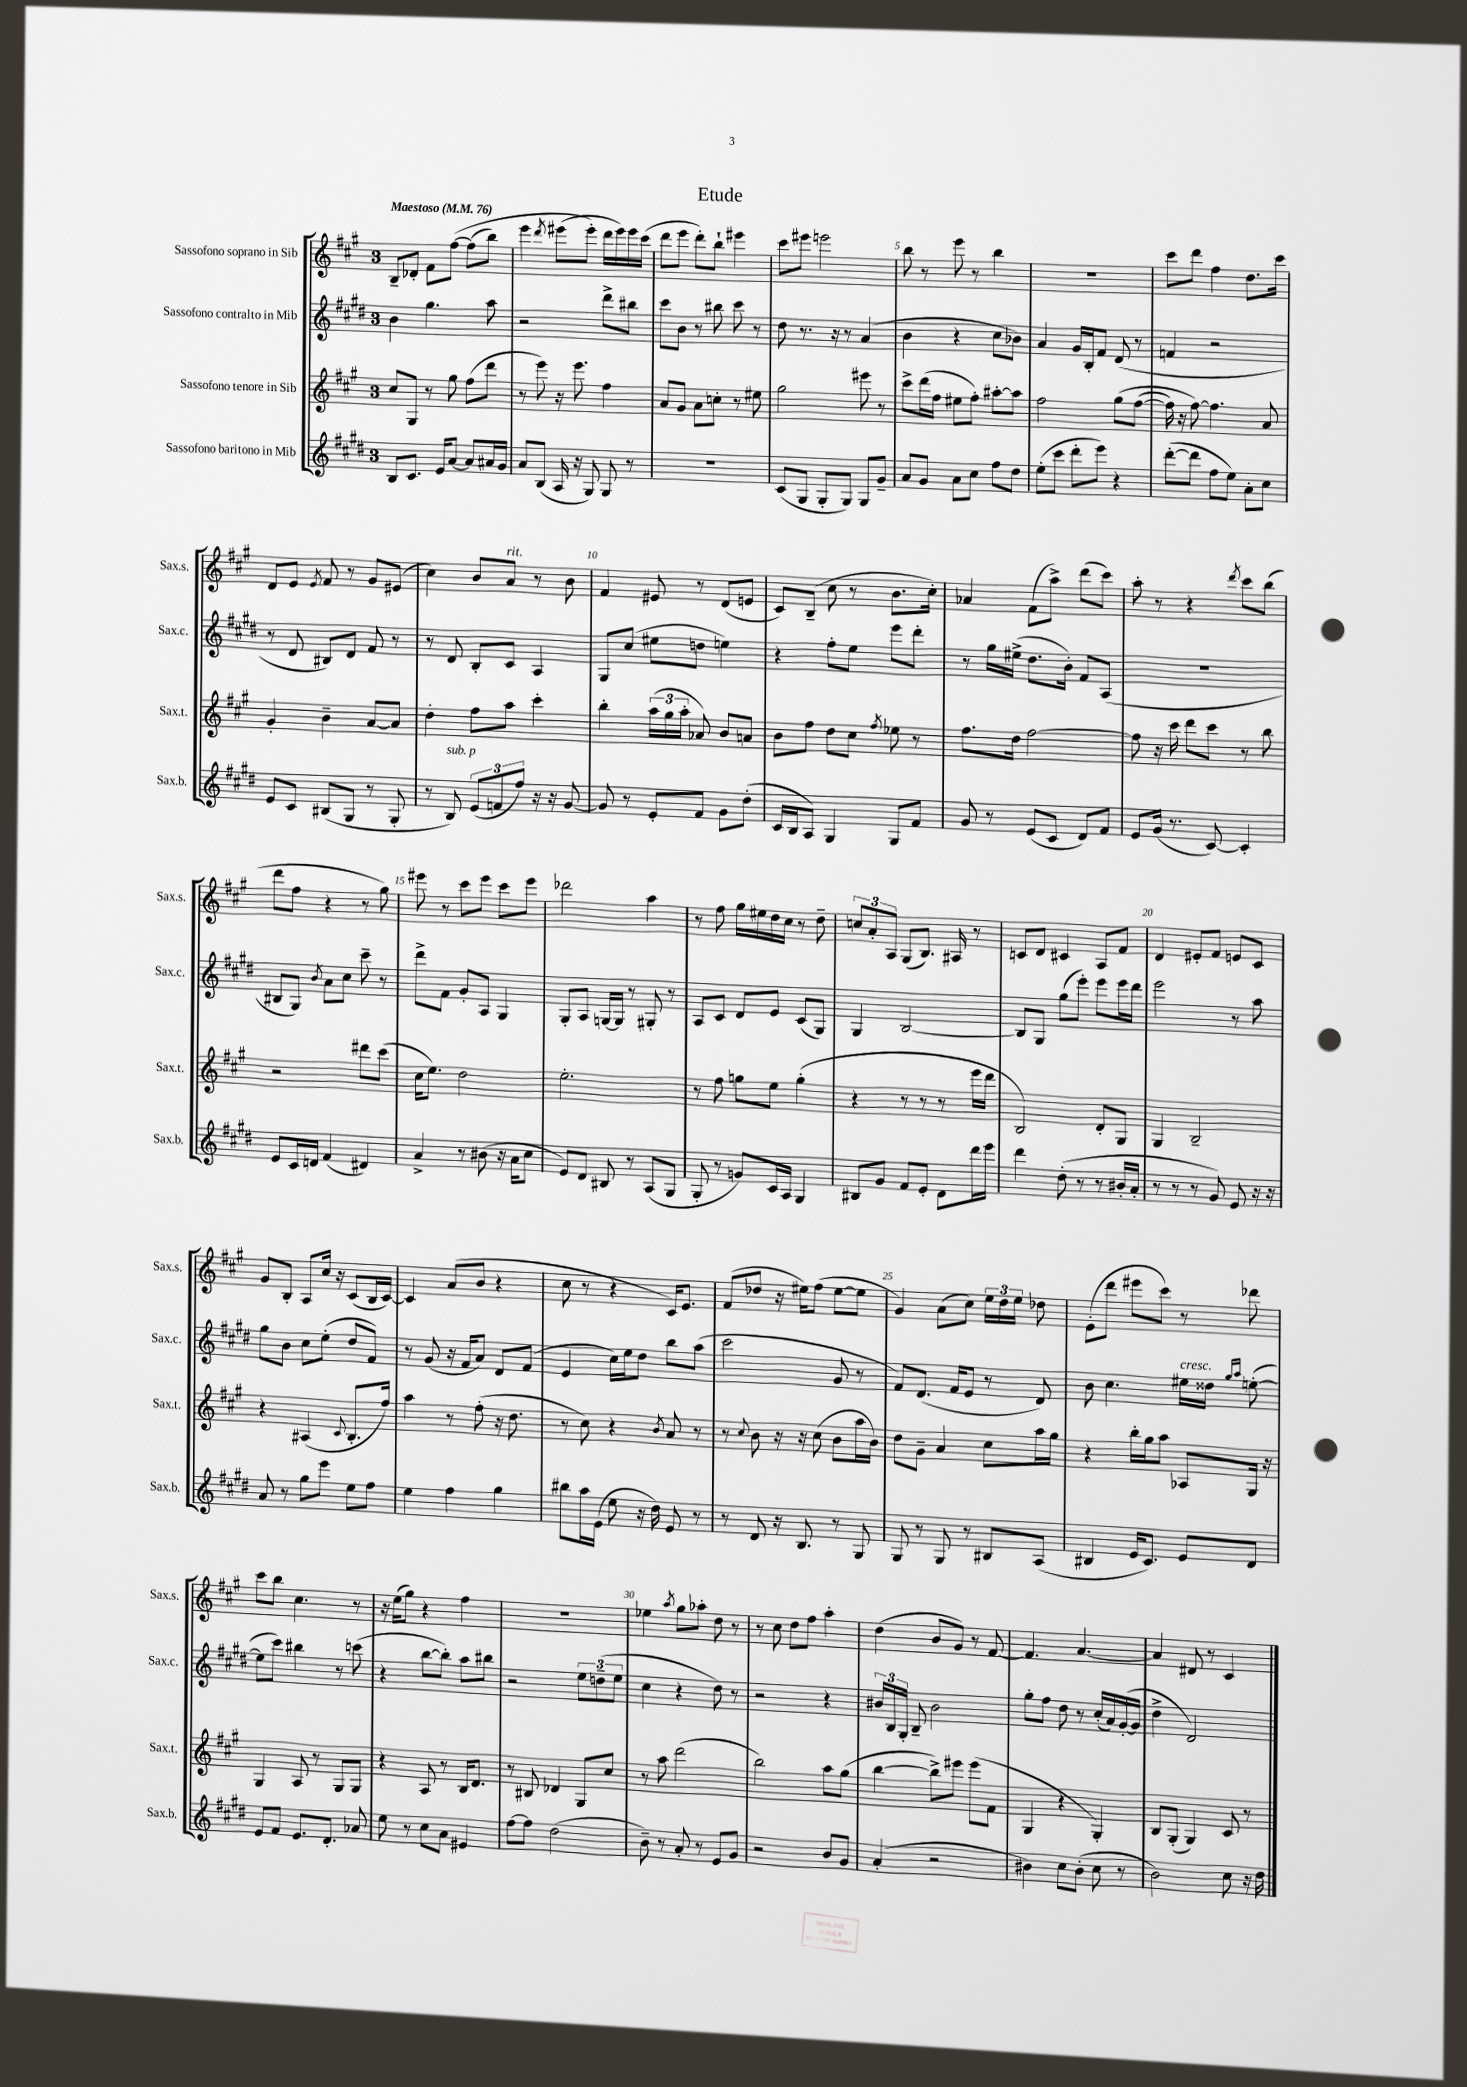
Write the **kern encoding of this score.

**kern	**kern	**kern	**kern
*staff4	*staff3	*staff2	*staff1
*clefG2	*clefG2	*clefG2	*clefG2
*k[f#c#g#d#]	*k[f#c#g#]	*k[f#c#g#d#]	*k[f#c#g#]
*M3/4	*M3/4	*M3/4	*M3/4
*MM76	*MM76	*MM76	*MM76
8B	8cc#	4b	8B~
8.c#	8G#	.	8d-'
.	8r	4.gg#	8f#
16e	.	.	.
[8a	8gg#	.	&([8ff#
8a]	(8ff#	.	(8ff#]
16a#	8ddd	8aa	8bb)
16g#	.	.	.
=	=	=	=
8a	8r	2r	4eee
(8B	8eee)	.	.
.	.	.	8qddd
16A	16r	.	(8eee#
16r	8.eee	.	.
8G#)	.	.	8eee#'&)
8G#	4ff#	8ddd#^	16ddd
.	.	.	16eee#)
8r	.	8bb#	16eee#
.	.	.	(16ccc#
=	=	=	=
2.r	8a	8ccc#	8ddd
.	8g#	8b	8eee
.	8a	8r	8ddd')
.	8cc'	8bb#	8bb`
.	8r	8ccc#	4eee#
.	8ee#	8r	.
=	=	=	=
(8c#	2gg#	8dd#	8ccc#
8G#	.	8.r	8eee#
8G#'	.	.	2eee
.	.	16r	.
8G#)	.	8r	.
8G#	8eee#	(4a	.
8g#~	8r	.	.
=	=	=	=
8a	8ccc#^	4b	8bb
8g#	(16ddd	.	8r
.	16ff#	.	.
8a	8ee#	4r	8eee
8cc#	8ff#')	.	8r
8ff#	[8aa#'	8cc#	4bb
8dd#	8aa#]	8b-)	.
=	=	=	=
(8ee'	2ff#	4a	2.r
8ccc#	.	.	.
8ddd#'	.	16g#	.
.	.	16B'	.
8eee)	.	8f#	.
4r	&(8gg#	(8d#	.
.	([8ff#	8r	.
=	=	=	=
([8ddd#'	16ff#])	4f	8ccc#
.	16r	.	.
8ddd#]	[8ff#&)	.	8ddd
8ff#	4.ff#]	2r	4ff#
8ee)	.	.	.
8a'	.	.	8.dd
8cc#	8a	.	.
.	.	.	16ccc#
=	=	=	=
8e	4g#'	8r	8d
8c#	.	8d#	8e
.	.	.	8qe
(8B#	4b~	8B#)	8f#
8G#	.	8d#	8r
8r	[8a	8f#	8g#
8G#'	8a]	8r	(8e#
=	=	=	=
8r	4dd'	8r	4cc#)
8B)	.	8d#	.
(12e	8ff#	8B'	8b
12f	.	.	.
.	8aa	8c#	8a
12ff#)	.	.	.
16r	4ccc#'	4A	8r
16r	.	.	.
[8g#	.	.	8b
=	=	=	=
8g#]	4bb'	8G#	4f#
8r	.	(8cc#	.
8e'	(24aa	8ee#	8e#
.	24gg#	.	.
.	24aa'	.	.
8f#	8a-)	8dd	8r
8g#	8b	4ee)	(8d
(8dd#'	8a	.	8e
=	=	=	=
16c#	8b	4r	8c#)
16B	.	.	.
8A)	8ff#	.	(8B~
4G#	8dd	8ff#'	8cc#
.	8cc#	8ee	8r
.	8qff#	.	.
8G#	8ee-	8eee	8.b
8f#	8r	8ddd#'	.
.	.	.	16cc#')
=	=	=	=
8g#	8.ff#	8r	4a-
8r	.	16gg#	.
.	16dd	(16ee#^	.
(8e	[2ff#	8.dd#	(8f#
8c#	.	.	8aa^)
.	.	16b')	.
8d#)	.	8f#	(8ddd
8f#	.	(8A	8ccc#)
=	=	=	=
8e	8ff#]	2.r	8aa'
(16g#	16r	.	8r
8.r	16ccc#	.	.
.	8ddd	.	4r
[8c#)	8ccc#	.	.
.	.	.	8qddd
4c#']	8r	.	8ccc#
.	8bb	.	(8bb
=	=	=	=
8e	2r	8B#	8ddd
16c#	.	8G#)	8ff#
16d	.	.	.
.	.	8qb	.
(4f#	.	8a	4r
.	.	8cc#	.
4d#)	8ddd#	8ccc#~	8r
.	(8ccc#	8r	8gg#)
=	=	=	=
4a^	16cc#	8ddd#^	8eee#
.	8.ee)	.	.
.	.	8f#	8r
8r	2dd	8g#'	8ccc#
(8b#	.	8A	8eee#
16r	.	4G#	8ccc#
16a	.	.	.
8cc#	.	.	8eee#
=	=	=	=
8e)	2.ee'	8G#'	2ddd-
8d#	.	8A	.
8B#	.	[16G	.
.	.	16G]	.
8r	.	8r	.
(8A	.	8G#'	4aa
8G#	.	8r	.
=	=	=	=
8G#'	8r	8A	8r
8r	8ff#	8c#	8ff#
8g)	8gg	8d#	16gg#
.	.	.	16ee#
16c#	8ee	8e	16dd
16A	.	.	16cc#
4G#	(4gg'	(8c#	8r
.	.	8G#)	8dd~
=	=	=	=
8B#	4r	4G#	12cc
.	.	.	12a'
8g#	.	.	.
.	.	.	12A
8f#	8r	[2B	(8G#
8e'	8r	.	8.B)
8d#	8r	.	.
.	.	.	16A#
16ddd#	16eee	.	8r
16eee	16ddd	.	.
=	=	=	=
4ddd#	2B)	8B]	8c
.	.	8G#	8d
(8dd#'	.	(8gg#	4c#
8r	.	8eee')	.
8r	8d'	8eee	8A
16b#'	8G#	16eee	8f#
16a'	.	16ddd#	.
=	=	=	=
8r	4G#	2eee	4d
8r	.	.	.
8r	2B~	.	8e#'
8g#)	.	.	8f#
8e	.	8r	8e
16r	.	8aa	8c#
16r	.	.	.
=	=	=	=
8a	4r	8gg#	8g#
8r	.	8b	8B'
8gg#	(4A#	8cc#	8A
8eee	.	(8ee'	16cc#
.	.	.	16r
.	8qqc#	.	.
8ee	8.B'	8dd#	(8c#
8ff#	.	8f#)	16B
.	16ff#)	.	[16c#)
=	=	=	=
4ee	4aa	8r	4c#]
.	.	(8g#	.
4ff#	8r	16r	(8a
.	.	16f#	.
.	(8ff#'	8a)	8b
4gg#	16r	8d#	4r
.	8.dd	.	.
.	.	(8f#	.
=	=	=	=
8bb#	8r	4e	8cc#
16aa	8cc#)	.	8r
(16e	.	.	.
8ee	4r	16cc#)	4r
.	.	16ee	.
16r	.	8dd#	.
16dd#)	.	.	.
.	8qb	.	.
8e	8a	8bb	16c#)
.	.	.	8.e
8r	8r	(8aa	.
=	=	=	=
8r	8r	2ccc#	(8f#
.	8qqcc#	.	.
8d#	8b	.	8dd-
16r	16r	.	16r
8.B	16r	.	16ee#)
.	(8cc#	.	(8ff#
8r	8b	8g#	[8ee#
8G#	16aa	8r	8ee#]
.	16b)	.	.
=	=	=	=
8G#	8dd	8f#)	4g#)
8r	8g#~	(8.d#	.
8G#	4a	.	(8a
.	.	16f#	.
8r	.	8e	8cc#)
8B#	8cc#	8r	24ee
.	.	.	24dd
.	.	.	24ee
(8A	16aa	8d#)	8dd-
.	16gg#	.	.
=	=	=	=
4B#	4r	8b	(8e'
.	.	4.cc#	8ddd
16e	16bb'	.	8eee#
8.c#)	16gg#	.	.
.	8aa	.	8ccc#)
8e	8A-	16ee#	8r
.	.	16dd##	.
.	.	16qqgg#	.
.	.	16qqaa	.
8d#	16G#	([8ee'	8ddd-
.	16r	.	.
=	=	=	=
8e	4G#	8ee]	8ccc#
8f#	.	8ccc#)	8bb
8.e	8A	4bb#	4.cc#
.	8r	.	.
8.d#'	.	.	.
.	8G#	8r	.
8a-	8G#	(8ccc	8r
=	=	=	=
8ee	4r	4r	16r
.	.	.	(16ee
8r	.	.	8gg#)
8cc#	8A	[8bb	4r
8a	8r	8bb'])	.
4e#	16B	8aa	4ff#
.	8.d	.	.
.	.	8bb#	.
=	=	=	=
[8ff#	8r	2r	2.r
8ff#]	8B#	.	.
(2dd#	4d-	.	.
.	8G#	12ee	.
.	.	(12dd~	.
.	8cc#	.	.
.	.	12ee	.
=	=	=	=
8b~)	8r	4cc#	4ee-
8r	8aa	.	.
.	.	.	8qaa
8a'	(2ddd	4r	8gg#
8r	.	.	8aa-'
8e	.	8dd#)	8dd
8g#	.	8r	8r
=	=	=	=
2r	2bb)	2r	8r
.	.	.	8cc#
.	.	.	8dd
.	.	.	8ff#
8b	8aa	4r	4aa'
8g#	(8gg#	.	.
=	=	=	=
(4a'	[4bb	24b#	(4dd
.	.	24B	.
.	.	24G#'	.
.	.	8B~	.
2r	8bb^])	2b#	8b
.	8eee#	.	8g#)
.	(8eee#	.	8r
.	8f#	.	[8f#
=	=	=	=
4b#)	4G#	8gg#'	4.f#]
.	.	8ff#	.
8cc#	4r	8dd#	.
(8b#'	.	8r	[4.a
8cc#	4G#')	(16cc#'	.
.	.	16a)	.
8r	.	([16g#'	.
.	.	16g#]	.
=	=	=	=
2b)	8B	4dd#^	4a]
.	(8G#'	.	.
.	4G#)	2d#)	8d#
.	.	.	8r
8cc#	8c#	.	4c#
16r	8r	.	.
16dd#	.	.	.
==	==	==	==
*-	*-	*-	*-
